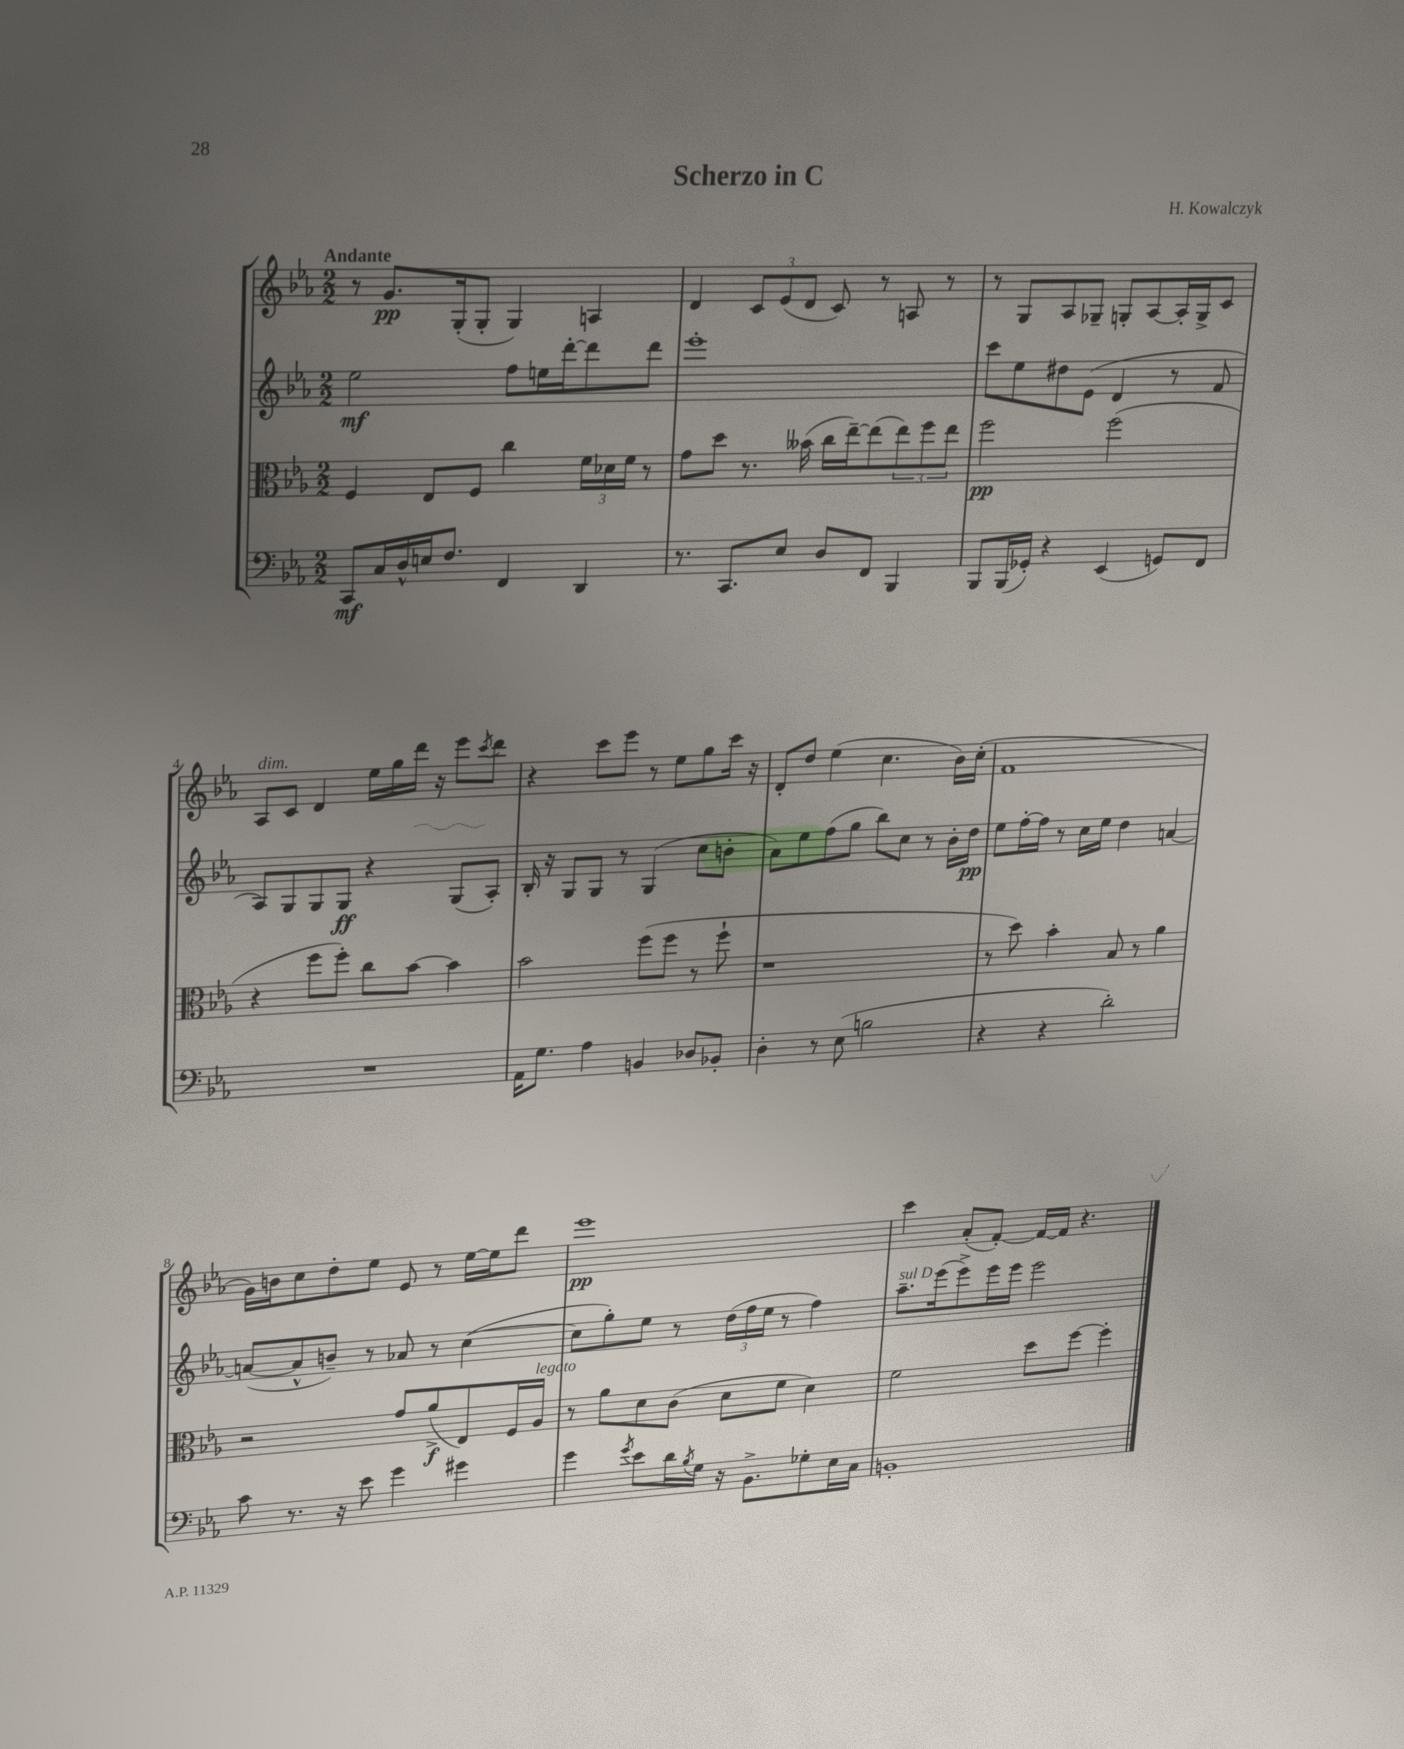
\header { title = "Scherzo in C" composer = "H. Kowalczyk" }
<<
\new StaffGroup <<
\new Staff = "s0" {
    \clef treble \key ees \major \numericTimeSignature \time 2/2 \tempo "Andante"
    r8 g'8.\pp g16-.( g8-. g4) a4 |
    d'4 \tuplet 3/2 { c'8 ees'8( d'8 } c'8) r8 a8 r8 |
    r8 g8 aes8 ges8-- g8-. aes8~ aes16-. g16-> c'8 |
    aes8^\markup { \italic "dim." } c'8 d'4 ees''16 g''16 d'''16 r16 ees'''8 \acciaccatura { c'''8 } d'''8 |
    r4 c'''8 ees'''8 r8 ees''8 g''8 c'''16 r16 |
    d'8-. d''8 ees''4( c''4. bes'16) c''16-.( |
    f'1 |
    g'16) b'16 c''8 d''8-. ees''8 ees'8 r8 ees''16~ ees''16 d'''8 |
    ees'''1\pp |
    c'''4 aes'8-.( f'8~-.) f'16~ f'16 r4. \bar "|." |
}
\new Staff = "s1" {
    \clef treble \key ees \major \numericTimeSignature \time 2/2
    ees''2\mf f''8 e''16 d'''16~-. d'''8 d'''8 |
    ees'''1-. |
    c'''8 ees''8 dis''8 ees'8( d'4 r8 f'8 |
    aes8) g8 g8 g8\ff r4 g8( aes8-.) |
    bes16-. r16 g8 g8 r8 g4( c''8 b'8-. |
    aes'8) ees''8 f''8( g''8 bes''8) c''8 r8 bes'16-. d''16\pp |
    ees''8 f''16~-. f''16 r8 c''16 ees''16 d''4 a'4~ |
    a'8~( a'8-^ b'8--) r8 aes'8 r8 c''4~( |
    c''8 g''8-.) ees''8 r8 \tuplet 3/2 { d''16( f''16 ees''16 } r8 f''4) |
    aes''8.--^\markup { \italic "sul D" } ees'''16( ees'''8->) ees'''16 ees'''16 ees'''2 \bar "|." |
}
\new Staff = "s2" {
    \clef alto \key ees \major \numericTimeSignature \time 2/2
    f4 ees8 f8 c''4 \tuplet 3/2 { f'16 des'16 f'16 } r8 |
    g'8 d''8 r8. beses'16( c''16 ees''16~--) ees''8( \tuplet 3/2 { ees''8) f''8 ees''8 } |
    f''2\pp f''2( |
    r4 f''8 f''8-.) c''8 bes'8~ bes'4 |
    bes'2 f''8( f''8 r8 f''8-! |
    r1 |
    r8 d''8) bes'4-. bes8 r8 aes'4 |
    r2 g'8 aes'8->\f( ees8) f16 aes16^\markup { \italic "legato" } |
    r8 aes'8 d'8 c'8( d'8 f'8 d'4) |
    f'2 d''8 f''8~ f''4-. \bar "|." |
}
\new Staff = "s3" {
    \clef bass \key ees \major \numericTimeSignature \time 2/2
    c,8\mf c16 d16-^ e16 f8. f,4 d,4 |
    r8. c,8. ees8 d8 f,8 bes,,4 |
    bes,,8 bes,,16( ges,16-.) r4 ees,4( g,8) f,8 |
    R1 |
    aes,16 g8. aes4 b,4 des8 bes,8-. |
    d4-. r8 ees8( b2 |
    r4 r4 d'2-.) |
    c'8 r8. r16 ees'8 g'4 gis'4 |
    g'4 \acciaccatura { g'8 } ees'8 d'16 \acciaccatura { bes8 } g16 r16 bes,8.-> ges8-. ees16 c16 |
    b,1-. \bar "|." |
}
>>
>>
